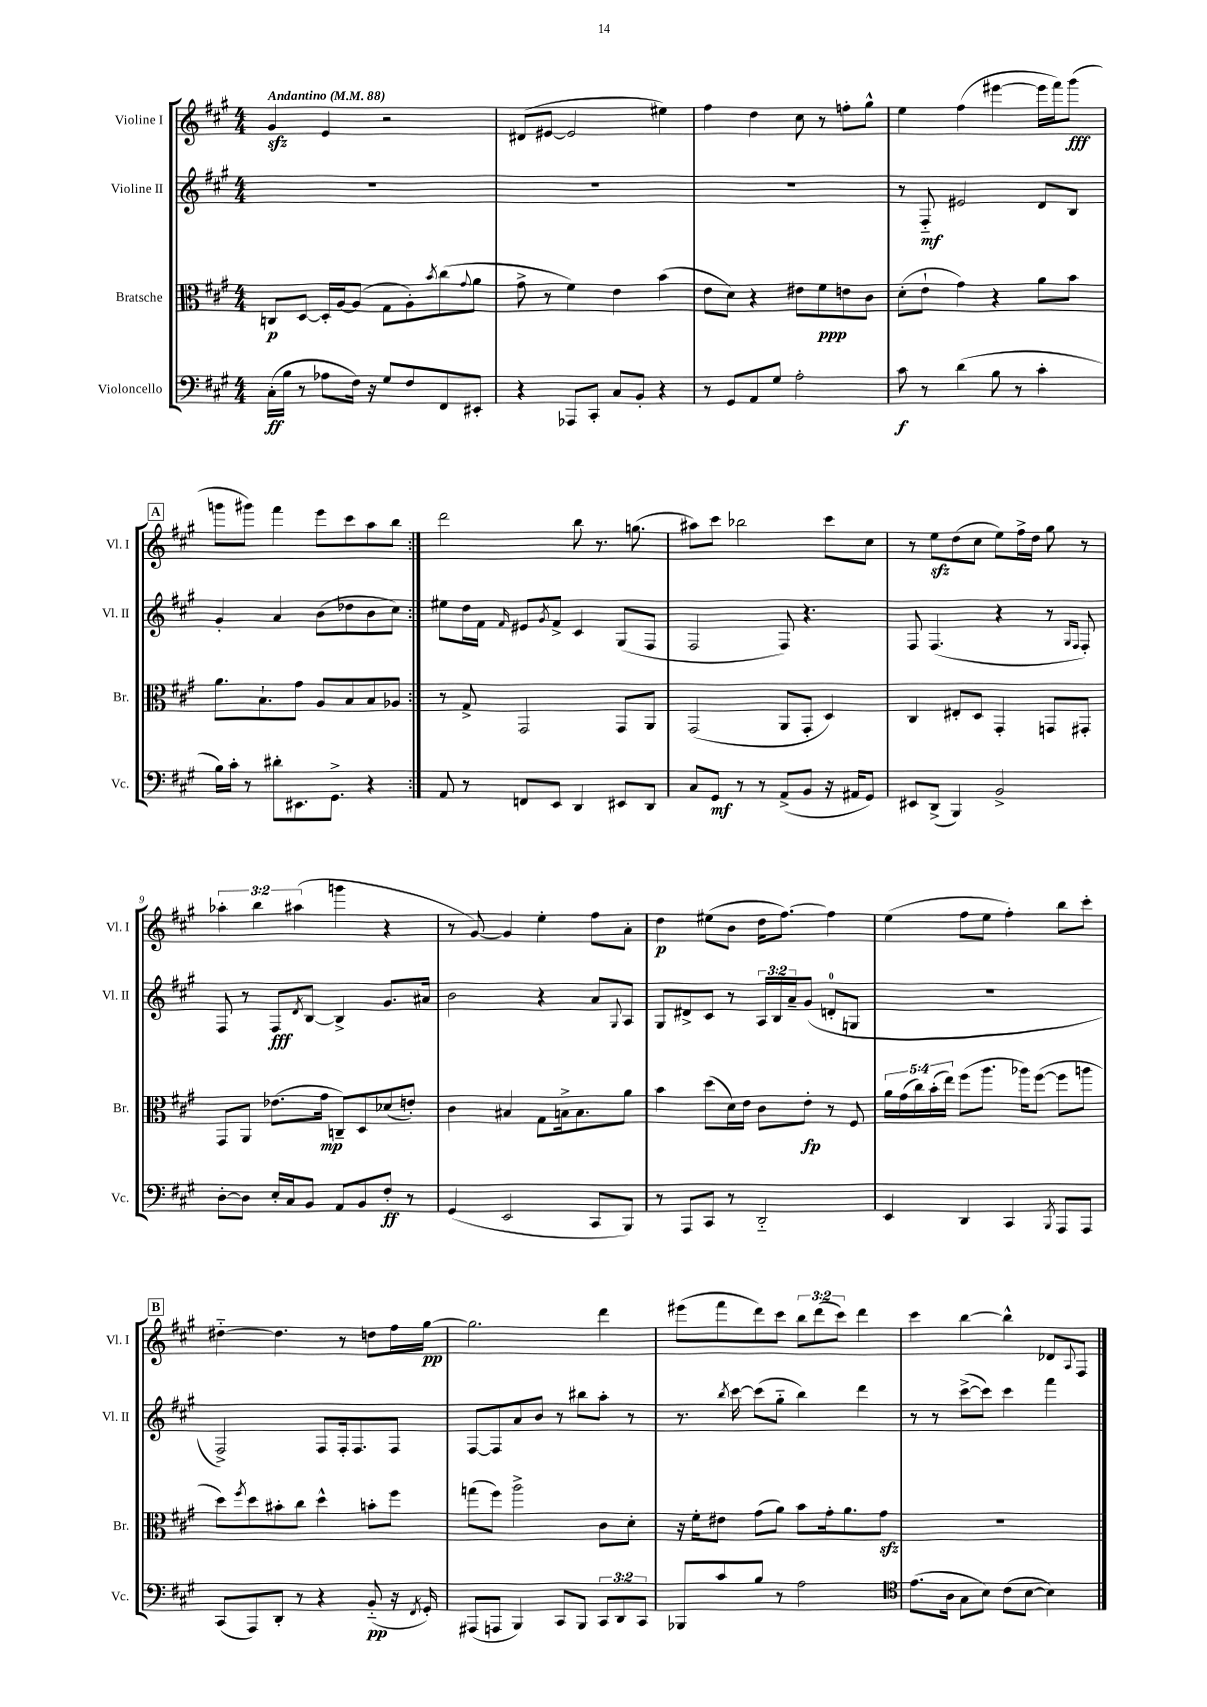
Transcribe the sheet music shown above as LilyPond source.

<<
\new StaffGroup <<
\new Staff = "s0" \with { instrumentName = "Violine I" shortInstrumentName = "Vl. I" } {
    \clef treble \key a \major \numericTimeSignature \time 4/4 \override Staff.TupletNumber.text = #tuplet-number::calc-fraction-text \tempo "Andantino" 4 = 88
    \repeat volta 2 { gis'4\sfz e'4 r2 |
    dis'8( eis'8~ eis'2 eis''4) |
    fis''4 d''4 cis''8 r8 f''8-. gis''8-^ |
    e''4 fis''4( eis'''4~ eis'''16 fis'''16) gis'''8\fff( |
    \mark \markup { \box "A" } g'''8 gis'''8) fis'''4 e'''8 cis'''8 a''8 b''8 | }
    d'''2 b''8 r8. g''8.( |
    ais''8) cis'''8 bes''2 cis'''8 cis''8 |
    r8 e''8\sfz d''8( cis''8 e''8) fis''16-> d''16 gis''8 r8 |
    \tuplet 3/2 { aes''4-. b''4 ais''4( } g'''4 r4 |
    r8 gis'8~) gis'4 e''4-. fis''8 a'8-. |
    d''4\p eis''8( b'8 d''16 fis''8.~) fis''4 |
    e''4( fis''8 e''8 fis''4-.) b''8 cis'''8-. |
    \mark \markup { \box "B" } dis''4~-_ dis''4. r8 d''8 fis''16 gis''16~\pp |
    gis''2. d'''4 |
    eis'''8( fis'''8 d'''8) cis'''8 \tuplet 3/2 { b''8 d'''8( cis'''8) } d'''4 |
    cis'''4 b''4~ b''4-^ des'8 \appoggiatura { a8 } fis8 \bar "|." |
}
\new Staff = "s1" \with { instrumentName = "Violine II" shortInstrumentName = "Vl. II" } {
    \clef treble \key a \major \numericTimeSignature \time 4/4 \override Staff.TupletNumber.text = #tuplet-number::calc-fraction-text
    \repeat volta 2 { R1 |
    R1 |
    R1 |
    r8 fis8-_\mf eis'2 d'8 b8 |
    \mark \markup { \box "A" } gis'4-. a'4 b'8( des''8 b'8 cis''8) | }
    eis''8 d''16 fis'16 \grace { fis'16 } eis'8 \acciaccatura { gis'8 } fis'8-> cis'4 gis8( fis8 |
    fis2 fis8) r4. |
    fis8 fis4.( r4 r8 \grace { gis16 fis16 } fis8-.) |
    fis8 r8 fis8\fff \acciaccatura { d'8 } b8~ b4-> gis'8. ais'16 |
    b'2 r4 a'8 \appoggiatura { gis8 } a8 |
    gis8 dis'8-> cis'8 r8 \tuplet 3/2 { a16 b16 a'16-- } gis'8( d'8-0-. g8 |
    R1 |
    \mark \markup { \box "B" } fis2->) fis8 fis16-. fis8. fis8 |
    fis8~ fis8 a'8 b'8 r8 bis''8 a''8-. r8 |
    r8. \acciaccatura { b''8 } cis'''16~ cis'''8( gis''8-_ b''4) d'''4 |
    r8 r8 cis'''8~->( cis'''8) cis'''4 fis'''4 \bar "|." |
}
\new Staff = "s2" \with { instrumentName = "Bratsche" shortInstrumentName = "Br." } {
    \clef alto \key a \major \numericTimeSignature \time 4/4 \override Staff.TupletNumber.text = #tuplet-number::calc-fraction-text
    \repeat volta 2 { c8\p d8~ d16-. a16~ a8( gis8 a8-.) \acciaccatura { b'8 } cis''8( \appoggiatura { gis'8 } a'8 |
    gis'8-> r8 fis'4) e'4 b'4( |
    e'8 d'8) r4 eis'8 fis'8\ppp e'8 cis'8 |
    d'8-.( e'8-! gis'4) r4 a'8 b'8 |
    \mark \markup { \box "A" } a'8. b8.-! gis'8 a8 b8 b8 aes8 | }
    r8 gis8-> gis,2 gis,8 a,8 |
    gis,2( a,8 gis,8-. d4) |
    cis4 eis8-. d8 gis,4-. g,8 gis,8-. |
    gis,8 a,8 ees'8.( gis'16\mp c8--) d8 des'8( e'8-.) |
    cis'4 bis4 gis8 b16-> b8. a'8 |
    b'4 d''8( d'16) e'16 cis'8 e'8-.\fp r8 fis8 |
    \tuplet 5/4 { a'16 gis'16( cis''16) b'16-.( e''16) } fis''8( a''8. aes''16) fis''8~( fis''8 a''8 |
    \mark \markup { \box "B" } d''8) \acciaccatura { fis''8 } d''8 bis'8-. cis''8 d''4-^ b'8-. fis''8 |
    g''8( fis''8) a''2-> cis'8 d'8-. |
    r16 fis'16-. eis'8 gis'8( a'8) b'8 gis'16-. a'8. gis'8\sfz |
    R1 \bar "|." |
}
\new Staff = "s3" \with { instrumentName = "Violoncello" shortInstrumentName = "Vc." } {
    \clef bass \key a \major \numericTimeSignature \time 4/4 \override Staff.TupletNumber.text = #tuplet-number::calc-fraction-text
    \repeat volta 2 { cis16-.\ff( b16 r8 aes8 fis16) r16 gis8 fis8 fis,8 eis,8-. |
    r4 aes,,8 cis,8-. cis8 b,8-. r4 |
    r8 gis,8 a,8 gis8 a2-. |
    cis'8\f r8 d'4( b8 r8 cis'4-. |
    \mark \markup { \box "A" } b16) cis'16-. r8 dis'8-. eis,8. gis,8.-> r4 | }
    a,8 r8 f,8 e,8 d,4 eis,8 d,8 |
    cis8 gis,8\mf r8 r8 a,8->( b,8 r16 ais,16 gis,8) |
    eis,8 d,8->( b,,4) b,2-> |
    d8~-. d8 e16-. cis16 b,8 a,8 b,8 fis8-.\ff r8 |
    gis,4( e,2 cis,8 b,,8) |
    r8 a,,8 cis,8 r8 d,2-_ |
    e,4 d,4 cis,4 \acciaccatura { b,,8 } a,,8 a,,8 |
    \mark \markup { \box "B" } cis,8( a,,8) d,8-. r8 r4 b,8-_\pp( r16 \acciaccatura { fis,8 } gis,16-.) |
    ais,,8( a,,8 b,,4) cis,8 b,,8 \tuplet 3/2 { cis,8 d,8 cis,8 } |
    bes,,8 cis'8 b8 r8 a2 |
    \clef tenor e'8.( a16 gis8 b8) cis'8( b8~ b4) \bar "|." |
}
>>
>>
